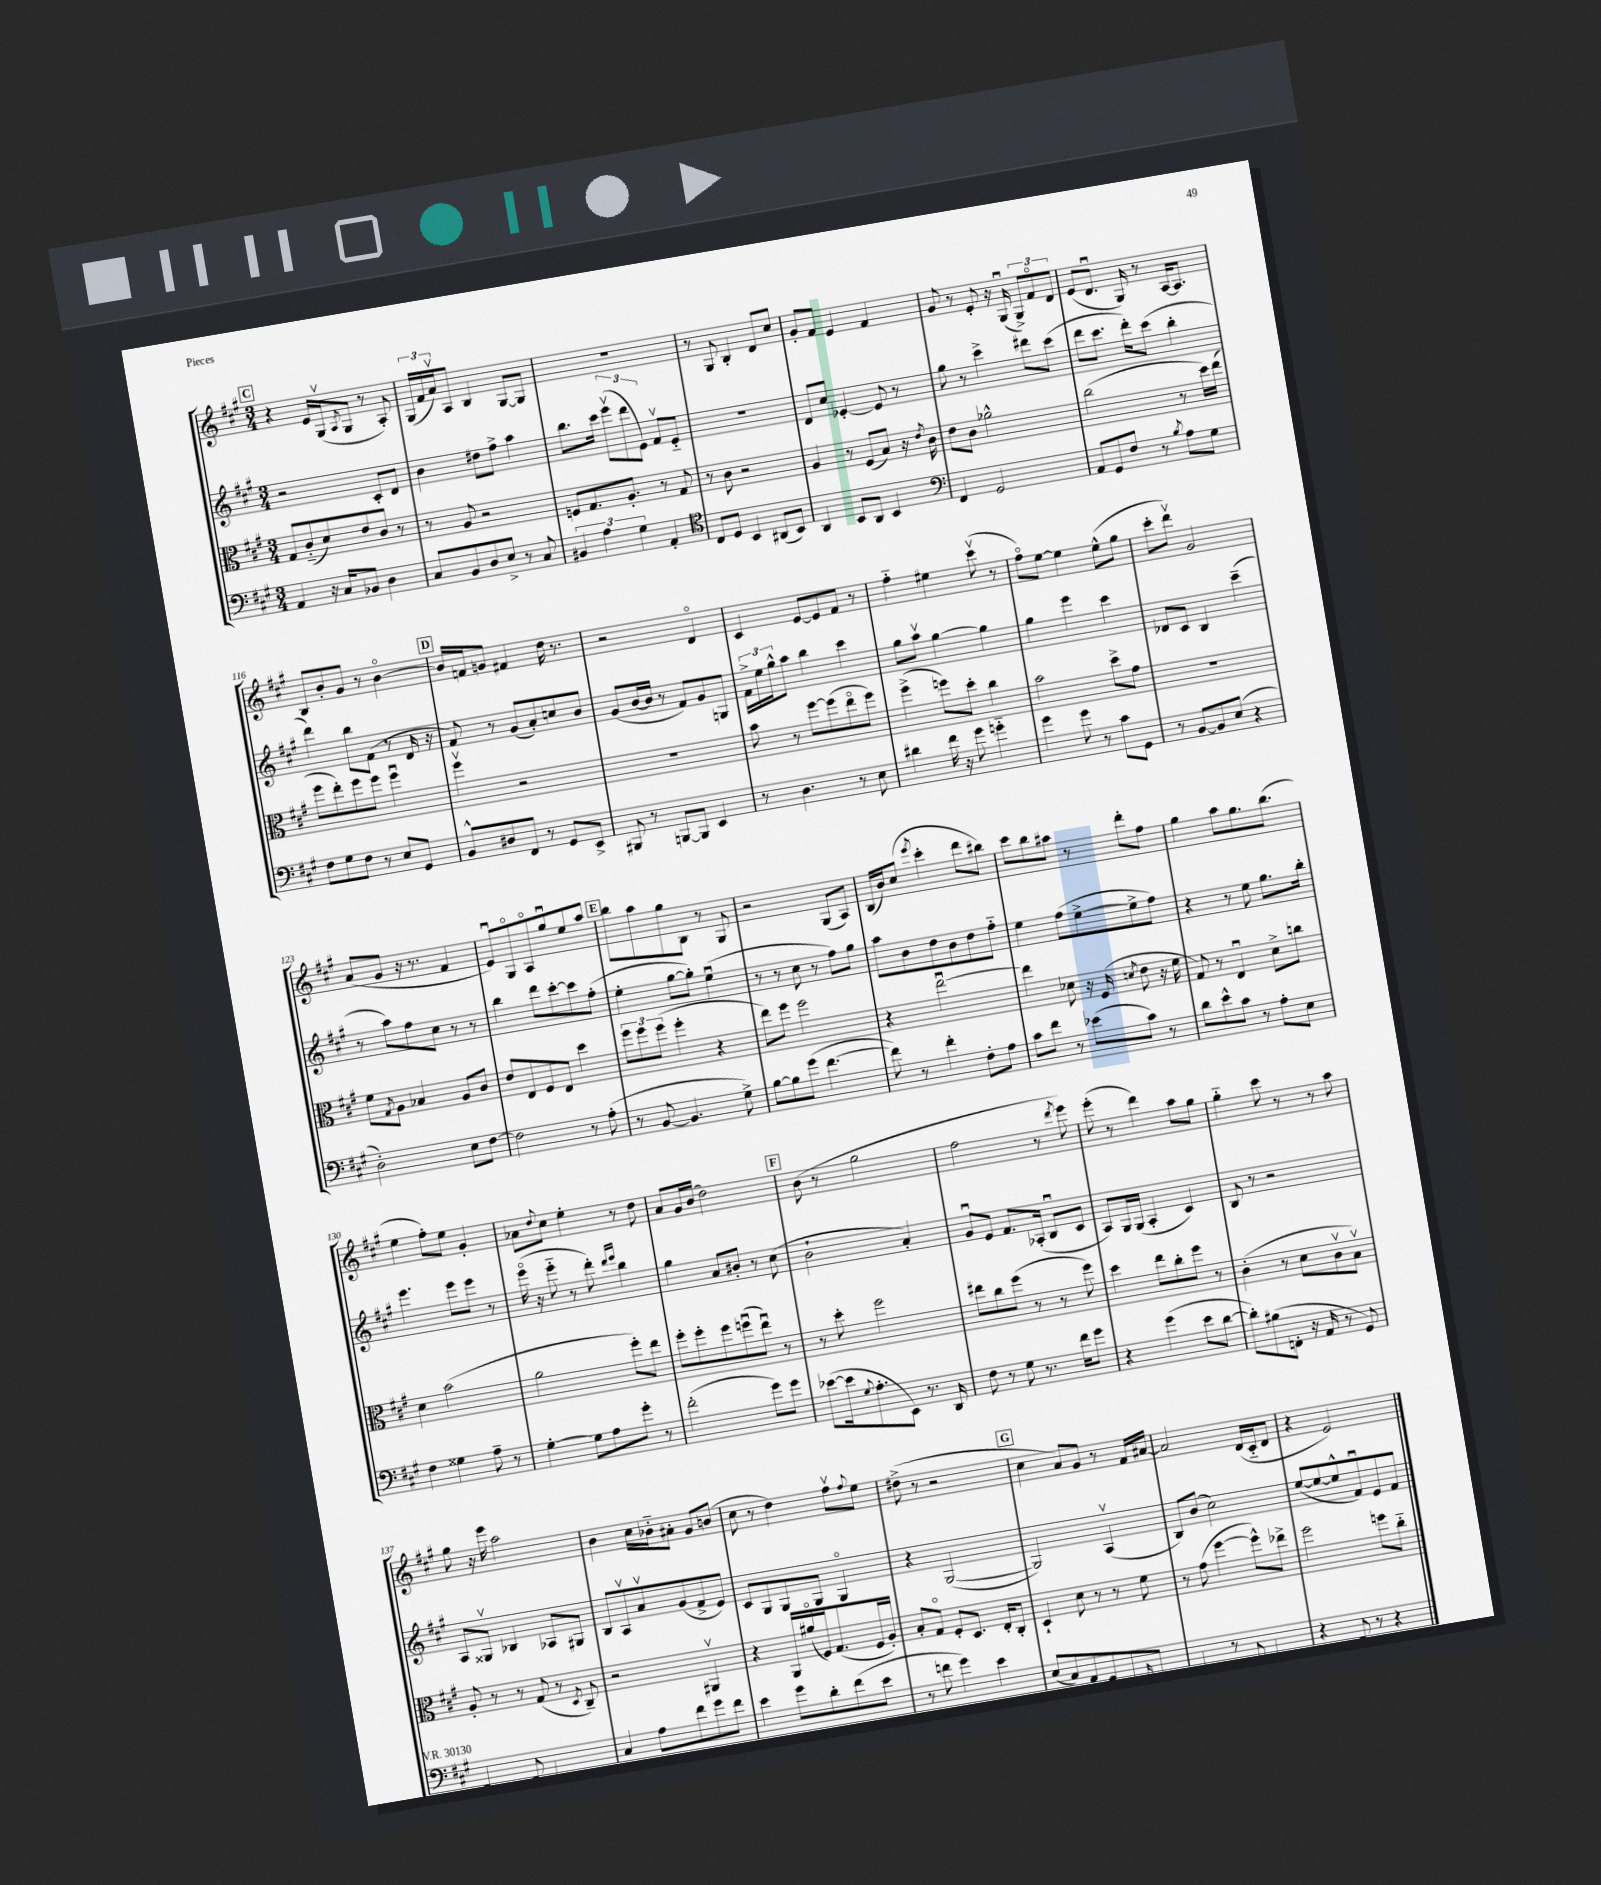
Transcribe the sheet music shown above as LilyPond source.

<<
\new StaffGroup <<
\new Staff = "s0" {
    \clef treble \key a \major \numericTimeSignature \time 3/4
    \mark \markup { \box "C" } r4 e'16 gis16\upbow( \acciaccatura { a8 } gis8 r8 a8-.) |
    \tuplet 3/2 { gis16( fis'16 a'16\upbow) } a8 b4 gis8~ gis8 |
    R2. |
    r8 gis8 b4-. d'8 cis''8 |
    gis'8-. fis'8 e'4 fis'4 |
    gis'8 r8 e'8-. r16 gis16\downbow( \tuplet 3/2 { gis8->) fis'8\flageolet d'8 } |
    e'8( d'8.\downbow gis16) r8 a16~ a8. |
    b8 b'8-. gis'8 r8 b'4~\flageolet |
    \mark \markup { \box "D" } b'16 f'16 g'8 fis'4 d''16 r8. |
    r2 d'4\flageolet |
    cis'4 e'8~ e'8 fis'8 r8 |
    fis''4-_ eis''4 cis'''8\upbow( r8 |
    fis''8\flageolet) e''8~ e''4 e''8-^( gis''8 |
    cis'''8-. d'''8\upbow) gis'2 |
    a'8( gis'8 r16 r8. fis'4 |
    e'8\downbow) gis8\flageolet a8\flageolet gis''8\downbow e''8 a''8 |
    \mark \markup { \box "E" } b''8 a''8 gis''8 b8 r8 gis8 |
    r2 gis8( a8) |
    b16( b'16) cis''8( \acciaccatura { e'''8 } cis'''4-. d'''8 bis''8) |
    cis'''8 b''8 ais''8 r8 d'''8-. fis''8 |
    gis''4 a''8 gis''8. b''8.( |
    e''4 fis''8-.) e''8 gis'4-. |
    aes'8 \appoggiatura { d''8 } cis''8 e''4-. r8 d''8 |
    a'8 gis'16 b'16( d''2) |
    \mark \markup { \box "F" } b'8( r8 gis''2 |
    fis''2 r8 \acciaccatura { d'''8 } e'''8) |
    e'''8-.( r8 d'''4) a''8 gis''8 |
    gis''4-_ cis'''8 r8 r8 a''8 |
    gis''8 r16 e'''16 a''2 |
    b'4 cis''16 bes'16-_ ais'8-. gis'8 b'8( |
    cis''8 r8 d''4) fis''8\upbow \appoggiatura { fis''8 } e''8 |
    dis''8->( r8 r2 |
    \mark \markup { \box "G" } cis''4 a'8) gis'8 r8 fis'16 ais'16~ |
    ais'2 d'16( cis'16-_ d'8 |
    r4 e'2) \bar "|." |
}
\new Staff = "s1" {
    \clef treble \key a \major \numericTimeSignature \time 3/4
    \mark \markup { \box "C" } r2 cis'8-. d'8 |
    b'4 dis''8 fis''8-> a''4 |
    b''8. cis'''16 \tuplet 3/2 { e'''8\upbow( d'''8 e'8) } fis'8\upbow e'8-_ |
    R2. |
    d'8 cis''8 ees'4~-. ees'8 r8 |
    gis''8 r8 cis'''4-> dis'''8 cis'''8( |
    d'''8 cis'''8. d'''16-.) cis'''8( b''4-. |
    d'''4) b''8 fis'8( r8 d'16 r16 |
    \mark \markup { \box "D" } fis'8) r8 gis'8( a'8-.) c''8 b'8 |
    gis'8( b'16~ b'16 r8 fis'8) gis'8 g8 |
    \tuplet 3/2 { fis'16-> e''16 gis''16-^ } a''8 b''4 cis'''4 |
    gis''8 a''8\upbow gis''4~ gis''4 |
    gis''4 e'''4 cis'''4 |
    des'8 cis'8 b4 cis'''4--( |
    r8 a''8) fis''8 cis''8 r8 r8 |
    b''4 d'''8 cis'''8~-. cis'''8 fis''8-.( |
    \mark \markup { \box "E" } e''4-. gis''8~ gis''8-.) e''4\downbow( |
    r8 r8 cis''8 r8 fis''8) gis''8 |
    a''8 b'8 d''8 b'8 d''8 fis''8-_ |
    e''4 fis''8( e''8~-> e''8-> fis''8) |
    r4 r8 e''8 gis''8. b''16-. |
    e'''4. e'''8 e'''8 r8 |
    e'''16\flageolet( r16 e'''8-_ r8 d'''8-.) \grace { d'''16 e'''16 } b''4 |
    gis''4 a'8 bis'8-. r8 cis''8( |
    \mark \markup { \box "F" } b'2-! a'4-.) |
    gis'8\downbow e'8 fis'8. aes16-.( b8\downbow cis'8 |
    a8) gis16 gis16( a4-. cis'4) |
    b8 r8 r2 |
    a8 gisis8\upbow bes4 aes8 gis8 |
    b8 a8\upbow a'8\upbow gis'8( fis'8-> e'8) |
    cis'8 gis8 gis8 gis8 gis4\flageolet |
    r4 gis2~( |
    \mark \markup { \box "G" } gis2) a4\upbow( |
    b8) b'8( cis''2) |
    e''8~( e''8~ e''8-^ fis'8\downbow) e'8 fis'8 \bar "|." |
}
\new Staff = "s2" {
    \clef alto \key a \major \numericTimeSignature \time 3/4
    \mark \markup { \box "C" } gis8 cis'8-_( d'8) e'8 cis'8 r8 |
    r8 a8 r2 |
    f8 gis8. a8.-. r8 gis8 |
    r8 cis'8 r2 |
    a4 r8 fis8( b8) r16 \acciaccatura { e'8 } cis'16 |
    e'8 cis'8 aes'2-^ |
    cis''2( r8 d''16) e''16( |
    fis''8 e''8-.) fis''8 fis''8 fis''4\downbow |
    \mark \markup { \box "D" } fis''4\upbow r2 |
    R2. |
    b'8 r8 fis''8~ fis''8( e''8\flageolet fis''8) |
    fis''4->( f''8) d''8-. cis''4 |
    b'2 d''8-> gis'8 |
    R2. |
    fis'8 \acciaccatura { gis8 } a8 bes4 a8 cis'8 |
    e'8 e8 fis8 e8 d''4 |
    \mark \markup { \box "E" } \tuplet 3/2 { fis''8 fis''8 fis''8( } fis''4-. r4 |
    e''8) fis''8 fis''2 |
    r4 e''2~\downbow |
    e''4 des'8 r16 fis16( \acciaccatura { d'8 } e'8 r16 fis'16 |
    gis8) r8 e4\downbow d'8-> c''8 |
    d'4 b'2( |
    a'2 fis''8-.) e''8 |
    fis''8-. fis''8-. fis''8 f''8\downbow( e''8\downbow) r8 |
    \mark \markup { \box "F" } r8 d''8-. fis''2 |
    eis''8 cis''8 fis''8( r8 r8 fis''8) |
    d''4 e''8 cis''8-. fis''8 r8 |
    cis'4-.( r8 d'8 cis'8\upbow b8\upbow) |
    a8-. r8 r8 gis8( r8 \acciaccatura { d8 } cis8--) |
    r2 ais,4\upbow |
    r4 a,16 ais'16\flageolet( fis16) gis8.( fis16 a16-.) |
    b8-. gis8\flageolet fis8-. d8. e16-. cis8-. |
    \mark \markup { \box "G" } d4-! d'8 r8 r8 fis'8 |
    r8 gis'8( fis''4~ fis''8-^) ees''8-> |
    fis''2 f''8 cis''8-_ \bar "|." |
}
\new Staff = "s3" {
    \clef bass \key a \major \numericTimeSignature \time 3/4
    \mark \markup { \box "C" } a,4 r16 cis16 bes,8 d4 |
    cis8 b,8 d8 e8-> r8 cis8 |
    \tuplet 3/2 { bis,4 a4 gis4 } a,4-. |
    \clef tenor cis8 d8 b,4 ais,8( b,8) |
    a,4 b,8 a,8 b,4 |
    \clef bass fis,4 gis,2 |
    a,8 gis,8 fis8 r8 \acciaccatura { b8 } a8 gis8 |
    fis8 gis8 fis8 r8 e8 gis,8 |
    \mark \markup { \box "D" } b,8-^ dis8 fis,8 r8 gis,8 e,8-> |
    bis,,8 r8 b,,8~ b,,8 e,4 |
    r8 d4. r8 e8 |
    dis'4 fis'16 r16 gis'8 g'4-_ |
    gis'4 gis'8 r8 cis'8 gis,8 |
    r8 b,8~ b,8 e8( r4 |
    d2-.) e8 fis8~ |
    fis2 r8 a8-.( |
    \mark \markup { \box "E" } r8 b,8~ b,4. gis8->) |
    b8~ b8 gis'8( fis'4.~ |
    fis'8) r8 fis'4-. fis8-. a8 |
    cis'8 fis'8 r8 ees'8( cis'8) r8 |
    d'8 e'8-^ cis'8 r8 a8-. e8 |
    fis4 gisis4 a8-- r8 |
    gis4~-. gis8 a8 gis'8-. r8 |
    fis'2-.( gis'8) gis'8 |
    \mark \markup { \box "F" } ees'8~( ees'16 \appoggiatura { gis8 } a8.-. e,8) r8. d,16 |
    fis8 r8 gis8 r8. fis'16 gis'8 |
    r4 gis'4( e'8 d'8~ |
    d'8-.) bis8( f,8-. r16 a,16 r8 gis,8) |
    fis,4~ fis,8 cis,4.-. |
    cis4 a8 fis'8 gis'8 fis'8 |
    e'4 gis'8 d'8-. fis'8( e'8 |
    r8 f'8 gis'4) e'4 |
    \mark \markup { \box "G" } e8( cis8) a,8 gis,8( b,,8-- \grace { d,16 } b,,8 |
    b,,4) r8 b,,8 b,,4 |
    r4 fis,8 r8 r4 \bar "|." |
}
>>
>>
\layout { \context { \Score currentBarNumber = #109 } }
